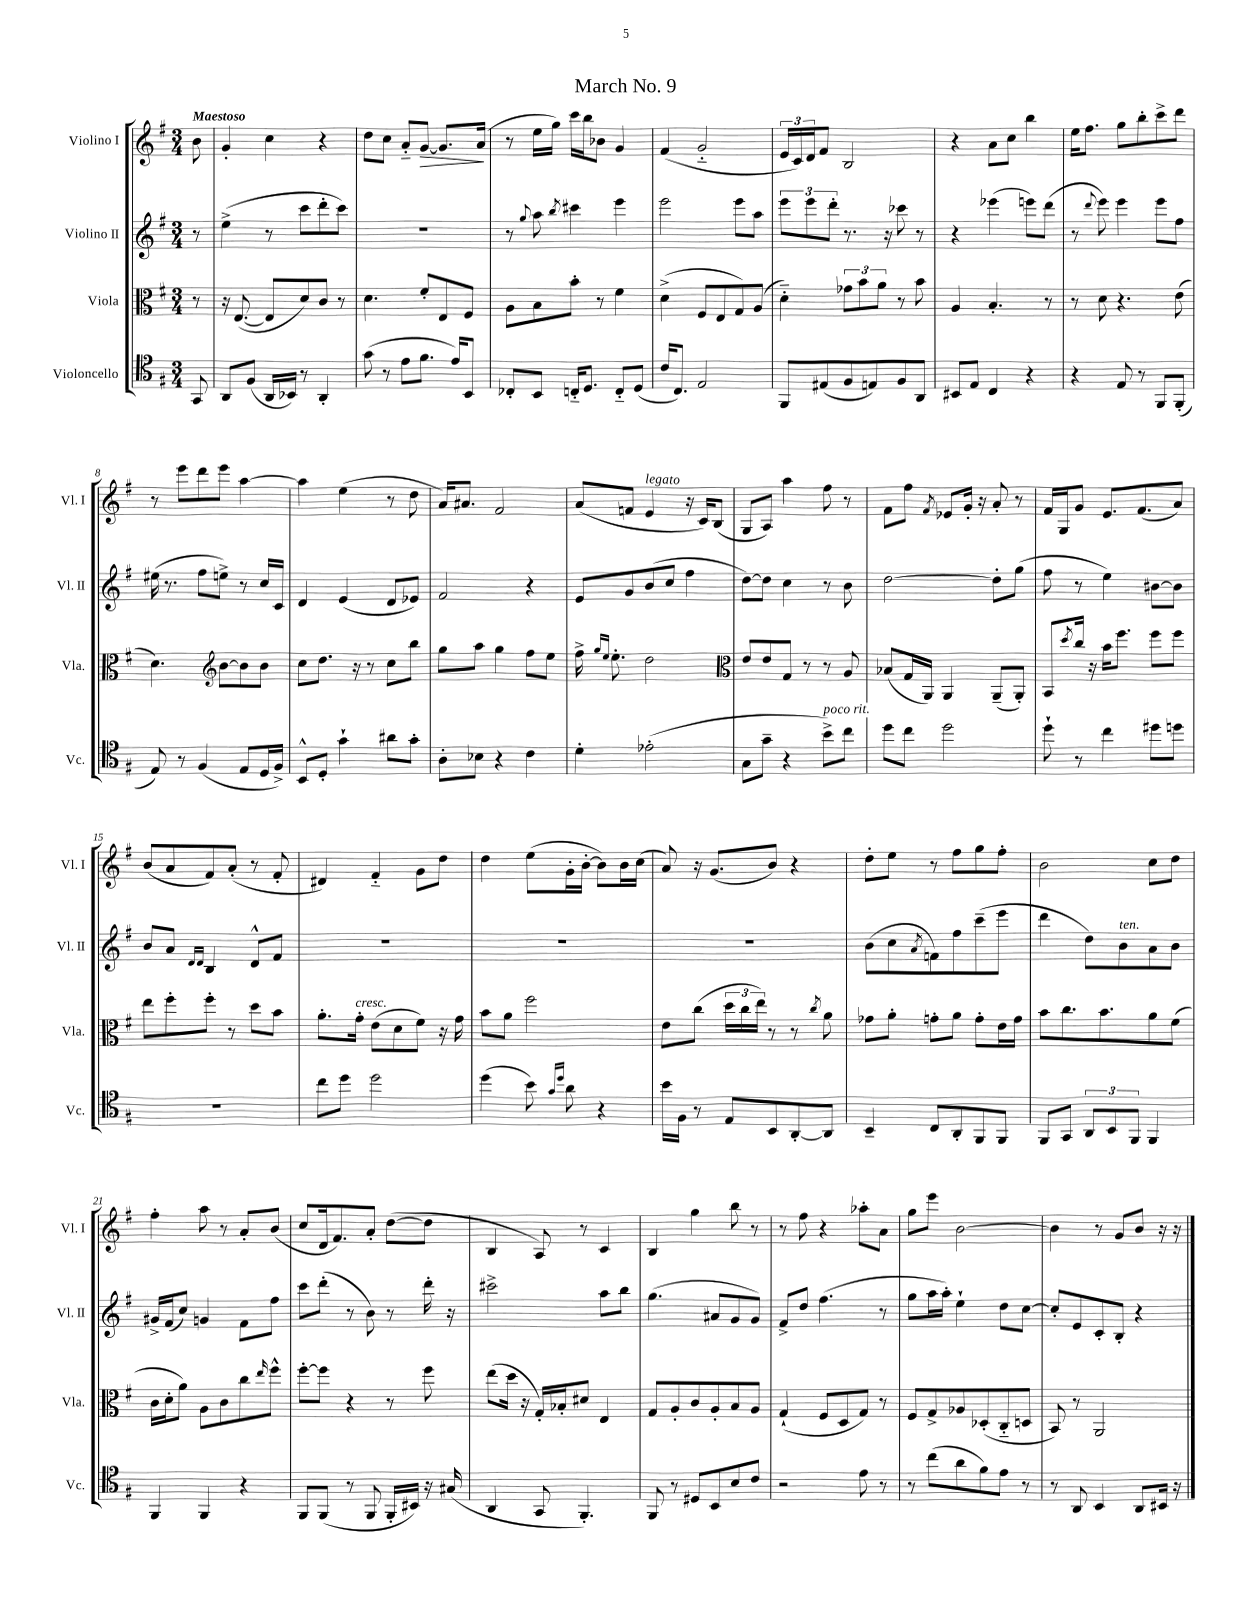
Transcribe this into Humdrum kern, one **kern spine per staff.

**kern	**kern	**kern	**kern
*staff4	*staff3	*staff2	*staff1
*clefC4	*clefC3	*clefG2	*clefG2
*k[f#]	*k[f#]	*k[f#]	*k[f#]
*M3/4	*M3/4	*M3/4	*M3/4
8GG/	8r	8r	8b\
=	=	=	=
8AA/L	16r	(4ee^\	4g'/
.	([8.E/	.	.
(8F#/J	.	.	.
16AA/LL	8E/]L	8r	4cc\
16BB-/JJ)	.	.	.
8r	8d/)	8ccc\L	.
4AA'/	8c/J	8ddd'\	4r
.	8r	8ccc\J)	.
=	=	=	=
(8g\	4.d\	2.r	8dd\L
8r	.	.	8cc\J
8e\L	.	.	8a'~/L
8.f#\J	8f#'/L	.	[8g/J
.	8E/	.	8.g/]L
16e/LK)	.	.	.
8BB/J	8F#/J	.	.
.	.	.	(16a/Jk
=	=	=	=
8C-'/L	8A\L	8r	8r
.	.	8qqgg/	.
8BB/J	8B\	8aa\	16ee\LL
.	.	.	16gg\JJ)
.	.	8qbb/	.
16C'~/LK	8b'\J	4ccc#\	16ccc\LL
8.D/J	.	.	16bb\J
.	8r	.	8b-\J
8C'~/L	4f#\	4eee\	4g/
(8D/J	.	.	.
=	=	=	=
16c/LK	(4d^\	2eee\	(4f#/
8.C/J)	.	.	.
2E/	8F#/L	.	2g'~/
.	8E/	.	.
.	8G/)	8eee\L	.
.	(8A/J	8aa\J	.
=	=	=	=
8FF#/L	4d'~\)	12eee\L	24e/LL
.	.	.	24c/)
.	.	12eee\	24d/J
(8E#/	.	.	8f#/J
.	.	12ddd'\J	.
8F#/	12g-\L	8.r	2B/
.	12b\	.	.
8E/)	.	.	.
.	12a\J	.	.
.	.	16r	.
8F#/	8r	8ccc-\	.
8AA/J	8b\	8r	.
=	=	=	=
8BB#/L	4A/	4r	4r
8E/J	.	.	.
4C/	4.B'/	(4eee-\	8a\L
.	.	.	8cc\J
4r	.	8eee\L)	4bb\
.	8r	(8ddd\J	.
=	=	=	=
4r	8r	8r	16ee\LK
.	.	.	8.ff#\J
.	.	8qqddd/	.
.	8d\	8eee\)	.
8E/	4.r	4eee\	8gg\L
8r	.	.	8bb'\
8FF#/L	.	8eee\L	8ccc^\
(8FF#'/J	(8e\	8ff#\J	8ddd\J
=	=	=	=
8E/)	4.d\)	(16ee#\	8r
.	.	8.r	.
8r	.	.	8eee\L
(4F#/	.	8ff#\L	8ddd\
*	*clefG2	*	*
.	[8b\L	8ee^\J)	8eee\J
8E/L	8b\]	8r	[4aa\
16D/L	8b\J	16cc/LL	.
16F#^/JJ)	.	16c/JJ	.
=	=	=	=
8BB^^/L	8cc\L	4d/	4aa\]
8D'/J	8.dd\J	.	.
4g`\	.	(4e/	(4ee\
.	16r	.	.
.	8r	.	.
8a#\L	8cc\L	8d/L	8r
8g'\J	8bb\J	8e-/J)	8dd\
=	=	=	=
8A'\L	8gg\L	2f#/	16a/LK)
.	.	.	8.a#/J
8B-\J	8aa\J	.	.
4r	4gg\	.	2f#/
4c\	8ff#\L	4r	.
.	8ee\J	.	.
=	=	=	=
4d'\	16ff#^\	8e/L	(8a/L
.	16qqgg/LL	.	.
.	16qqee/JJ	.	.
.	8.ee'\	.	.
.	.	8g/	8f/J
(2e-'\	2dd\	(8b/	4e/
.	.	8cc/J	.
.	.	4ff#\	16r
.	.	.	16c/LK)
.	.	.	(8B/J
=	=	=	=
*	*clefC3	*	*
8G\L	8e/L	[8dd\L)	8G/L
8g~\J	8e/	8dd\]J	8A/J)
4r	8G/J	4cc\	4aa\
.	8r	.	.
8b^\L)	8r	8r	8ff#\
8cc\J	8A/	8b\	8r
=	=	=	=
8dd\L	(8B-/L	[2dd\	8f#\L
8cc\J	16G/L	.	8ff#\J
.	16AA/JJ)	.	.
.	.	.	8qf#/
2dd\	4AA/	.	8e-/L
.	.	.	16g'/Jk
.	.	.	16r
.	(8AA~/L	8dd'\]L	8a'/
.	8AA'/J)	(8gg\J	8r
=	=	=	=
8dd`\	8BB/L	8ff#\	16f#/LL
.	.	.	16G/J
.	8qdd/	.	.
8r	16cc/Jk	8r	8g/J
.	16r	.	.
4cc\	16b\LK	4ee\)	8.e/L
.	8.ff#\J	.	.
.	.	.	(8.f#/
8dd#\L	8ff#\L	[8b#\L	.
8dd\J	8ff#\J	8b#\]J	8a/J)
=	=	=	=
2.r	8ee\L	8b/L	(8b/L
.	8ff#'\	8a/J	8a/
.	.	16qqd/LL	.
.	.	16qqd/JJ	.
.	8ff#'\J	4B/	8f#/)
.	8r	.	(8a'/J
.	8dd\L	8d^^/L	8r
.	8b\J	8f#/J	8f#'/
=	=	=	=
8cc\L	8.a'\L	2.r	4d#/)
8dd\J	.	.	.
.	16g'\Jk	.	.
2dd\	(8e\L	.	4f#'~/
.	8d\	.	.
.	8f#\J)	.	8g\L
.	16r	.	8dd\J
.	16g\	.	.
=	=	=	=
(4dd\	8b\L	2.r	4dd\
.	8a\J	.	.
8b\)	2ff#\	.	(8ee\L
16qqg/LL	.	.	.
16qqdd/JJ	.	.	.
8a\	.	.	16g'\L
.	.	.	[16b'\JJ
4r	.	.	8b\]L)
.	.	.	16b\L
.	.	.	(16cc\JJ
=	=	=	=
16b\LL	8e\L	2.r	8a/)
16F#\JJ	.	.	.
8r	(8cc\J	.	16r
.	.	.	(8.g/L
8E/L	24dd\LL	.	.
.	24cc\	.	.
.	24ee\JJ)	.	.
8BB/	8r	.	8b/J)
[8AA'/	8r	.	4r
.	8qcc/	.	.
8AA/]J	8a\	.	.
=	=	=	=
4BB~/	8g-\L	(8b\L	8dd'\L
.	8a'\J	8cc\	8ee\J
.	.	8qa/	.
8C/L	8g'\L	8f\)	8r
8AA'/	8a\J	8ff#\	8ff#\L
8FF#/	8g'\L	(8ccc~\	8gg\
8FF#/J	16e\L	8eee\J	8ff#'\J
.	16g\JJ	.	.
=	=	=	=
8FF#/L	8b\L	4ddd\	2b\
8GG/J	8.cc\	.	.
12AA/L	.	8dd\L)	.
.	8.b\	.	.
12BB/	.	.	.
.	.	8b\	.
12FF#/J	.	.	.
4FF#/	8a\	8a\	8cc\L
.	(8f#\J	8b\J	8dd\J
=	=	=	=
4FF#/	16c\LL	16g#^/LL	4ff#'\
.	16d'\J	(16f#/J	.
.	8a\J)	8cc/J)	.
4FF#/	8A\L	4g/	8aa\
.	8c\	.	8r
4r	8cc\	8f#\L	8a'/L
.	16qqee/	.	.
.	8ff#^^\J	8ff#\J	(8b/J
=	=	=	=
8FF#/L	[8ff#'\L	8ccc\L	8cc/L
(8FF#/J	8ff#\]J	(8ddd'\J	16d/k
.	.	.	8.f#/)
8r	4r	8r	.
8FF#/	.	8b\)	8a'/J
16FF#'/LL	8r	8r	([8dd\L
16BB#/JJ)	.	.	.
16r	8ff#\	16ddd'\	8dd\]J
(16G#/	.	16r	.
=	=	=	=
4AA/	(8ee\L	2ccc#^\	4B/
.	16dd\Jk	.	.
.	16r	.	.
8GG/	16G'/LL)	.	8A/)
.	16B-'/J	.	.
4.FF#'/)	8d#/J	.	8r
.	4E/	8aa\L	4c/
.	.	8bb\J	.
=	=	=	=
8FF#/	8G/L	(4.gg\	4B/
8r	8A'/	.	.
8D#/L	8c/	.	4gg\
8BB/	8A'/	8a#/L	.
8B/	8B/	8g/	8bb\
8c/J	8A/J	8g/J)	8r
=	=	=	=
2r	(4G`/	8f#^/L	8r
.	.	8dd/J	8ff#\
.	8F#/L	(4.ff#\	4r
.	8D/	.	.
8e\	8G/J)	.	8aa-'\L
8r	8r	8r	8a\J
=	=	=	=
8r	8F#/L	8gg\L	8gg\L
(8cc\L	8G^/	16aa\L	8eee\J
.	.	16aa'\JJ)	.
8a\	8A-/	4ee`\	[2b\
8f#\)	(8D-'/	.	.
8e\J	8C'~/	8dd\L	.
8r	8D/J	[8cc\J	.
=	=	=	=
8r	8BB/)	8cc'/]L	4b\]
8AA/	8r	8e/	.
4BB/	2AA/	8c'/	8r
.	.	8B'/J	8g/L
8AA/L	.	4r	8b/J
16BB#/Jk	.	.	16r
16r	.	.	16r
==	==	==	==
*-	*-	*-	*-
